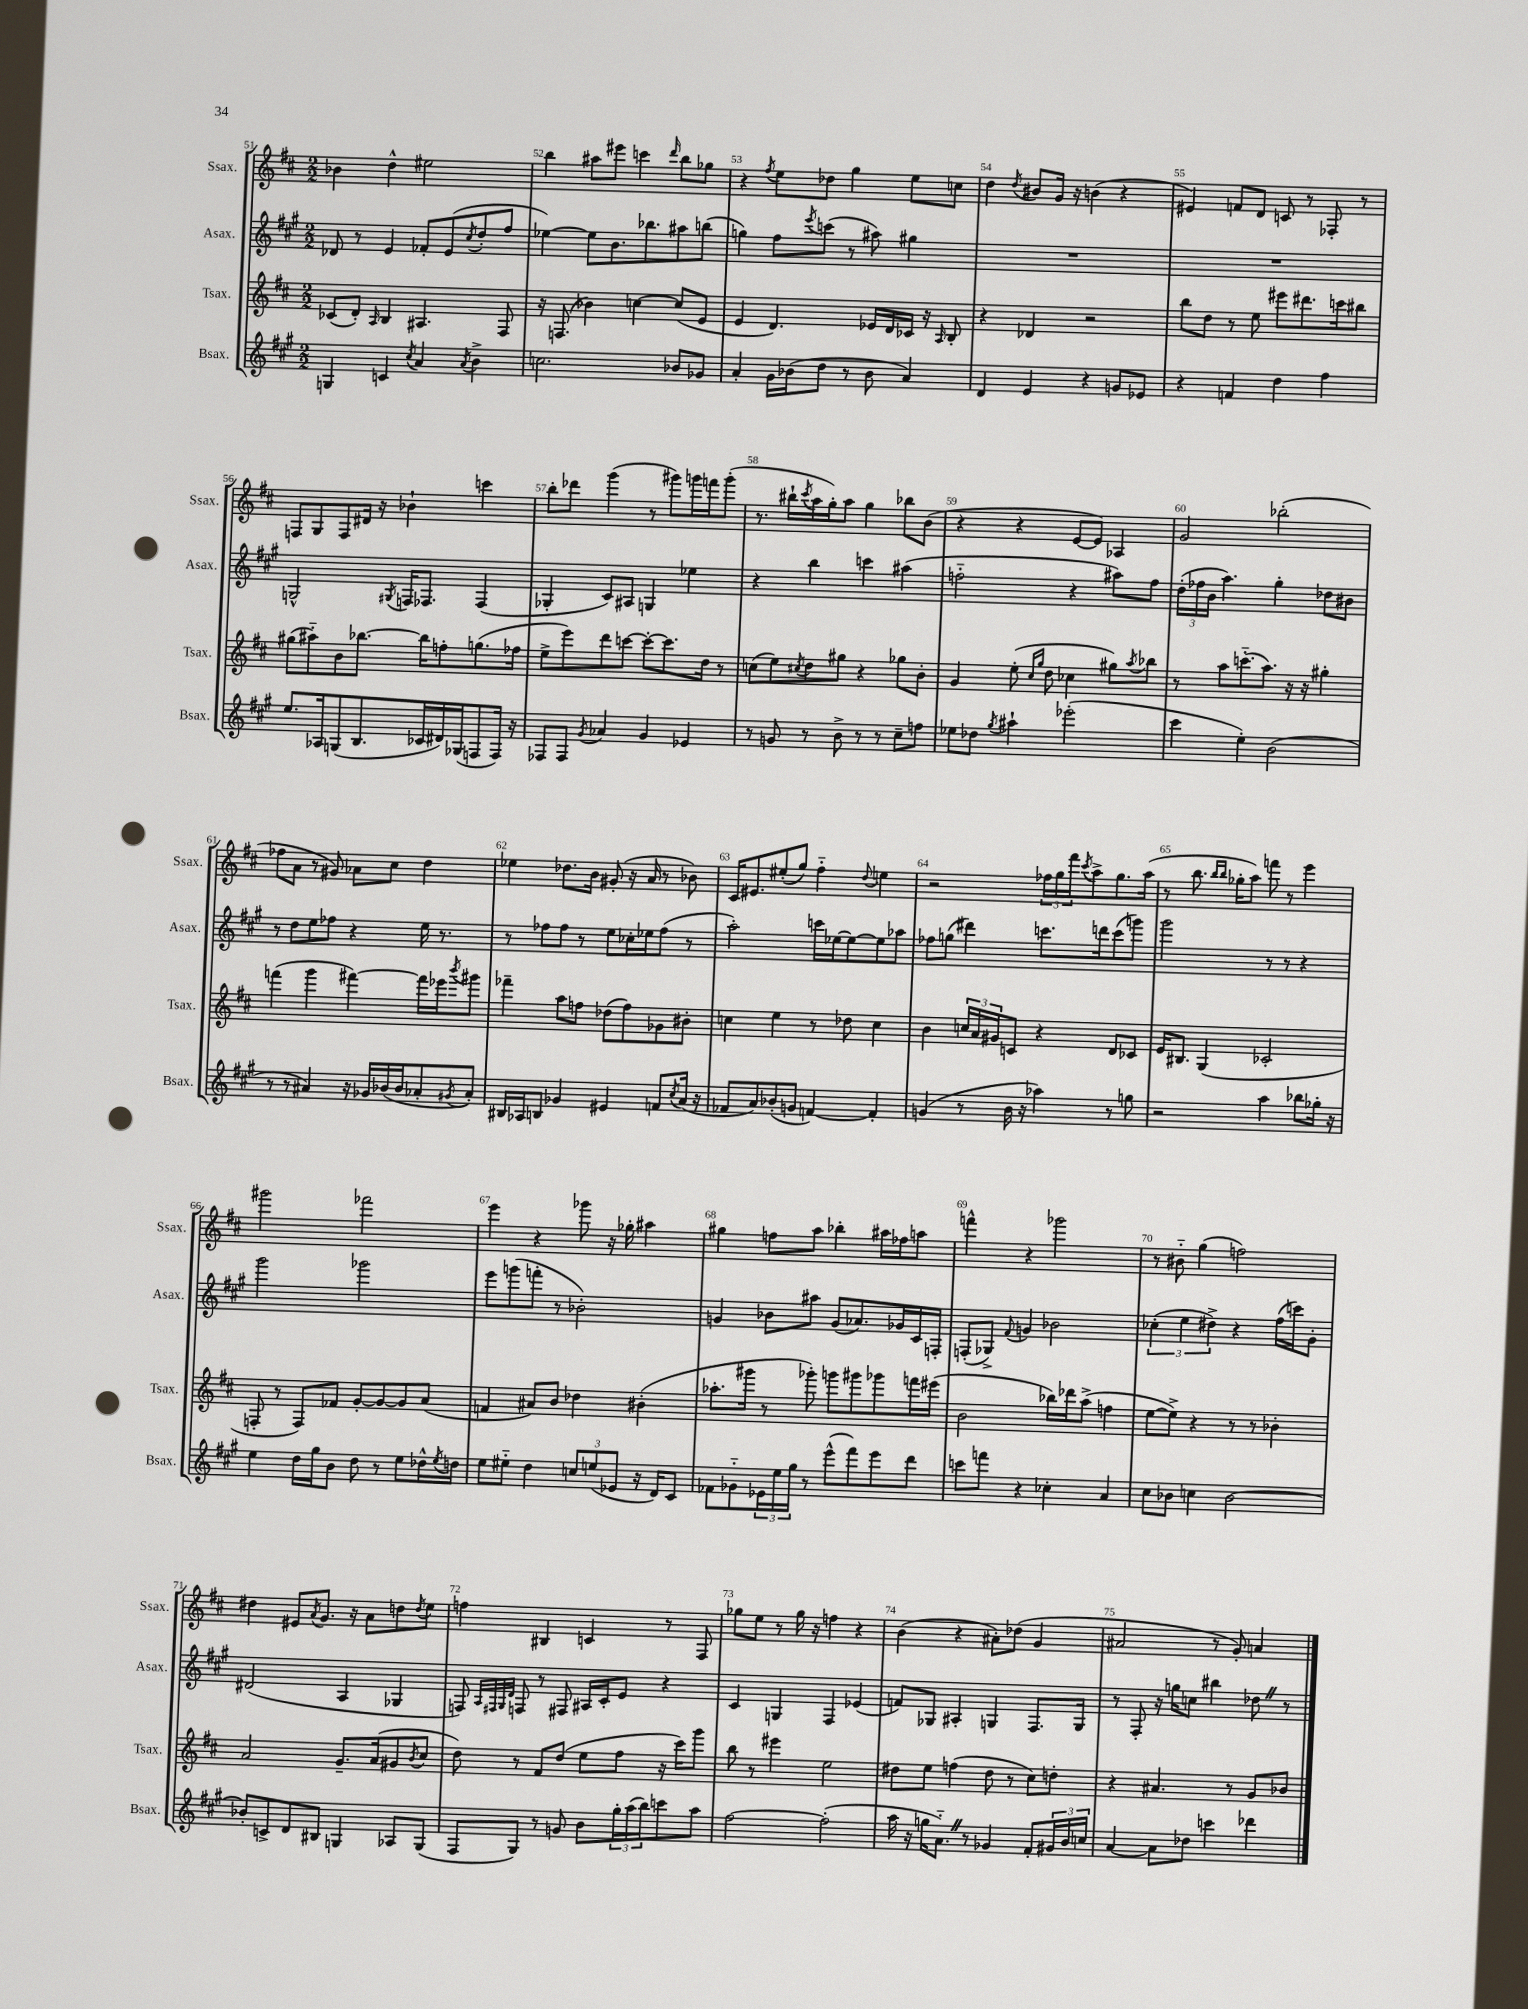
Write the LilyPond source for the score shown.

<<
\new StaffGroup <<
\new Staff = "s0" \with { instrumentName = "Ssax." shortInstrumentName = "Ssax." } {
    \clef treble \key d \major \numericTimeSignature \time 2/2
    bes'4 d''4-^ eis''2 |
    b''4 ais''8 eis'''8 c'''4 \grace { d'''16 } b''8 ges''8 |
    r4 \acciaccatura { fis''8 } e''8 des''8 g''4 e''8 c''8 |
    d''4 \acciaccatura { d''8 } bis'8 g'16 r16 b'4( r4 |
    eis'4) f'8 d'8 c'8 r8 fes8-. r8 |
    f8 g8 f8 dis'16 r16 bes'4-! c'''4 |
    b''8-. des'''8 g'''4( r8 gis'''8) g'''16 f'''16 g'''8-.( |
    r8. bis''16-! \acciaccatura { cis'''8 } a''16 g''16-.) a''8 g''4 bes''8 b'8( |
    r4 r4 e'8~ e'8) aes4 |
    g'2 bes''2-.( |
    fes''8 a'8 r8 gis'8) aes'8 cis''8 d''4 |
    ees''4 des''8. b'16 gis'8-.( r16 a'16 r8 bes'8) |
    cis'16 eis'8. eis''8-.( g''8) fis''4-_ \appoggiatura { d''8 } e''4 |
    r2 \tuplet 3/2 { fes''16 g''16 fis'''16 } \acciaccatura { cis'''8 } a''8-> g''8. a''16( |
    r8 b''8. \grace { b''16 b''16 } ges''16-. a''8) f'''8 r8 e'''4 |
    gis'''2 fes'''2 |
    e'''4 r4 ges'''8 r16 ges''16-. ais''4 |
    gis''4 f''8 a''8 bes''4-. ais''16 fes''16 a''8 |
    f'''4-^ r4 ges'''2 |
    r8 bis'8-_ g''4( f''2) |
    dis''4 eis'8 \acciaccatura { a'8 } g'8. r16 a'8 d''8 \acciaccatura { d''8 } e''8 |
    f''4 bis4 c'4 r8 fis8 |
    ges''8 e''8 r8 ges''16 r16 f''4 r4 |
    b'4( r4 ais'8-.) des''8( g'4 |
    ais'2 r8 g'8-.) a'4 \bar "|." |
}
\new Staff = "s1" \with { instrumentName = "Asax." shortInstrumentName = "Asax." } {
    \clef treble \key a \major \numericTimeSignature \time 2/2
    des'8 r8 e'4 fes'8-. e'8( \acciaccatura { cis''8 } d''8-. fis''8 |
    ees''4~) ees''8 b'8. bes''8. ais''8 b''8( |
    g''4) fis''8 \acciaccatura { e'''8 } c'''8( r8 ais''8) gis''4 |
    R1 |
    R1 |
    g2-^ \acciaccatura { gis8 } f16 fes8. fes4( |
    ges4-. cis'8) ais8 g4 ees''4 |
    r4 b''4 c'''4 ais''4( |
    f''2-_ r4 ais''8) f''8 |
    \tuplet 3/2 { d''16-.( fes''16 b'16 } a''4.) gis''4-. des''8 bis'8 |
    r8 d''8 e''8 fes''8 r4 e''16 r8. |
    r8 fes''8 fes''8 r8 e''8 ces''16-. ees''16 fes''8( r8 |
    a''2-.) c'''16 ees''16~ ees''8~ ees''8 aes''8 |
    fes''8 g''8( dis'''4) c'''8. d'''16 c'''8( g'''8) |
    gis'''2 r8 r8 r4 |
    gis'''2 ges'''2 |
    e'''8 g'''8( f'''8-. r8 bes'2-.) |
    g'4 bes'8 ais''8 g'8( aes'8.) ges'16 cis'16 f16-. |
    f8-.( ges8->) \appoggiatura { fis'8 } g'4 bes'2 |
    \tuplet 3/2 { ces''4-.( e''4 dis''4->) } r4 fis''16( c'''16) gis'8-. |
    dis'2( a4 ges4 |
    f8) \grace { a32 fis32 gis32 d'32 } f8 r8 fis8 ais16 cis'16-. e'8 r4 |
    cis'4 g4 fis4 ees'4( |
    f'8) ges8 ais4-. g4 fis8. g16 |
    r8 fis8-. r16 g''16 c''8 bis''4 des''8 \once \override BreathingSign.text = \markup { \musicglyph "scripts.caesura.straight" } \breathe r8 \bar "|." |
}
\new Staff = "s2" \with { instrumentName = "Tsax." shortInstrumentName = "Tsax." } {
    \clef treble \key d \major \numericTimeSignature \time 2/2
    ces'8( d'8-.) \grace { a16 } b4 ais4. fis8 |
    r16 f8.( bes'4) c''4~ c''8( e'8 |
    e'4 d'4.) ees'16 d'16 ces'16 r16 \grace { a16 } b8-. |
    r4 des'4 r2 |
    b''8 d''8 r8 e''8 eis'''8 dis'''8. c'''16 bis''8 |
    gis''8( ais''8-_) b'8 bes''8.~ bes''16 f''8-. g''8.( fes''16 |
    e''8-> e'''8) d'''8 c'''8~ c'''8~-. c'''8. d''16 r8 |
    c''8( e''8) \acciaccatura { cis''8 } d''8 gis''8 r4 ges''8 b'8-. |
    g'4 e''8-.( \grace { cis''16 g''16 } d''8 ces''4 gis''8) \acciaccatura { a''8 } bes''8 |
    r8 a''8 c'''8.-_( a''8.) r16 r16 gis''4-. |
    f'''4( g'''4 fis'''4~) fis'''16 ees'''16 \acciaccatura { b'''8 } gis'''8 |
    fes'''4-- a''8 f''8 des''8( f''8) ges'8 bis'8-. |
    c''4 e''4 r8 des''8 c''4 |
    b'4 \tuplet 3/2 { c''16 a'16 gis'16 } c'8 r4 d'8 ces'8 |
    e'16 bis8. g4( ces'2-. |
    f8-. r8 f8) fes'8 g'8~-. g'8~ g'8 a'8( |
    f'4 ais'8) b'8 des''4 bis'4-.( |
    aes''8.-. gis'''16 r8 ges'''8-.) g'''8 gis'''8 ges'''8 f'''16 eis'''16( |
    b'2 bes''16) des'''16 a''8->( f''4 |
    e''8~ e''8->) r4 r8 r8 bes'4-. |
    a'2 g'8.-- a'16( gis'8 \acciaccatura { b'8 } cis''8 |
    d''8) r8 fis'8 d''8( e''8 fis''8 r16 cis'''16) g'''8 |
    b''8 r8 eis'''4 e''2 |
    dis''8 e''8 f''4( dis''8 r8 cis''8) d''8-. |
    r4 ais'4. r8 g'8 bes'8 \bar "|." |
}
\new Staff = "s3" \with { instrumentName = "Bsax." shortInstrumentName = "Bsax." } {
    \clef treble \key a \major \numericTimeSignature \time 2/2
    g4 c'4 \acciaccatura { cis''8 } a'4 \acciaccatura { a'8 } b'4-> |
    c''2. bes'8 ges'8 |
    a'4-. gis'16 bes'16( d''8 r8 bes'8 a'4) |
    d'4 e'4 r4 g'8 ees'8 |
    r4 f'4 d''4 fis''4 |
    e''8. aes16 g8( b8. ces'16 dis'16) ges16( f8 f16) r16 |
    fes8 fes8 \acciaccatura { gis'8 } aes'4 gis'4 ees'4 |
    r8 g'8 r8 b'8-> r8 r8 cis''8-- f''8 |
    ees''8 des''8 \acciaccatura { gis''8 } ais''4-! ees'''2-.( |
    cis'''4 e''4-.) b'2( |
    r8 r8 ais'4) r16 ges'16 bes'16( bes'16 aes'8-. \acciaccatura { gis'8 } aes'8-.) |
    bis16 aes16 b8 ges'4 eis'4 f'8 \acciaccatura { cis''8 } a'16( r16 |
    fes'8 a'8) bes'8-.( g'8 f'4~) f'4-. |
    g'4( r8 b'16 r16 aes''4) r8 g''8 |
    r2 a''4 bes''8 ges''16-. r16 |
    e''4 d''16 gis''16 b'8 d''8 r8 e''8 des''16-^ \acciaccatura { e''8 } d''16 |
    e''8 eis''8-_ d''4 \tuplet 3/2 { c''8 e''8( ees'8 } r16 d'16) cis'8 |
    fes'8 ges'8-_ \tuplet 3/2 { ees'16 e''16 gis''16 } r8 e'''8-^( fis'''8) e'''8 d'''8 |
    c'''8 f'''8 r4 ces''4-. a'4 |
    cis''8 bes'8 c''4 bes'2~ |
    bes'8-. c'8-> d'8 bis8 g4 aes8 g8( |
    fis8 gis8) r8 g'8 b'8 \tuplet 3/2 { gis''16-. a''16( b''16) } c'''8 a''8 |
    fis''2~ fis''2-.( |
    a''16 r16 g''16 a'8.-_) \once \override BreathingSign.text = \markup { \musicglyph "scripts.caesura.straight" } \breathe r8 ges'4 fis'8-. \tuplet 3/2 { gis'16 b'16 c''16 } |
    a'4~ a'8 des''8 c'''4 des'''4 \bar "|." |
}
>>
>>
\layout { \context { \Score currentBarNumber = #51 \override BarNumber.break-visibility = ##(#f #t #t) barNumberVisibility = #all-bar-numbers-visible } }
